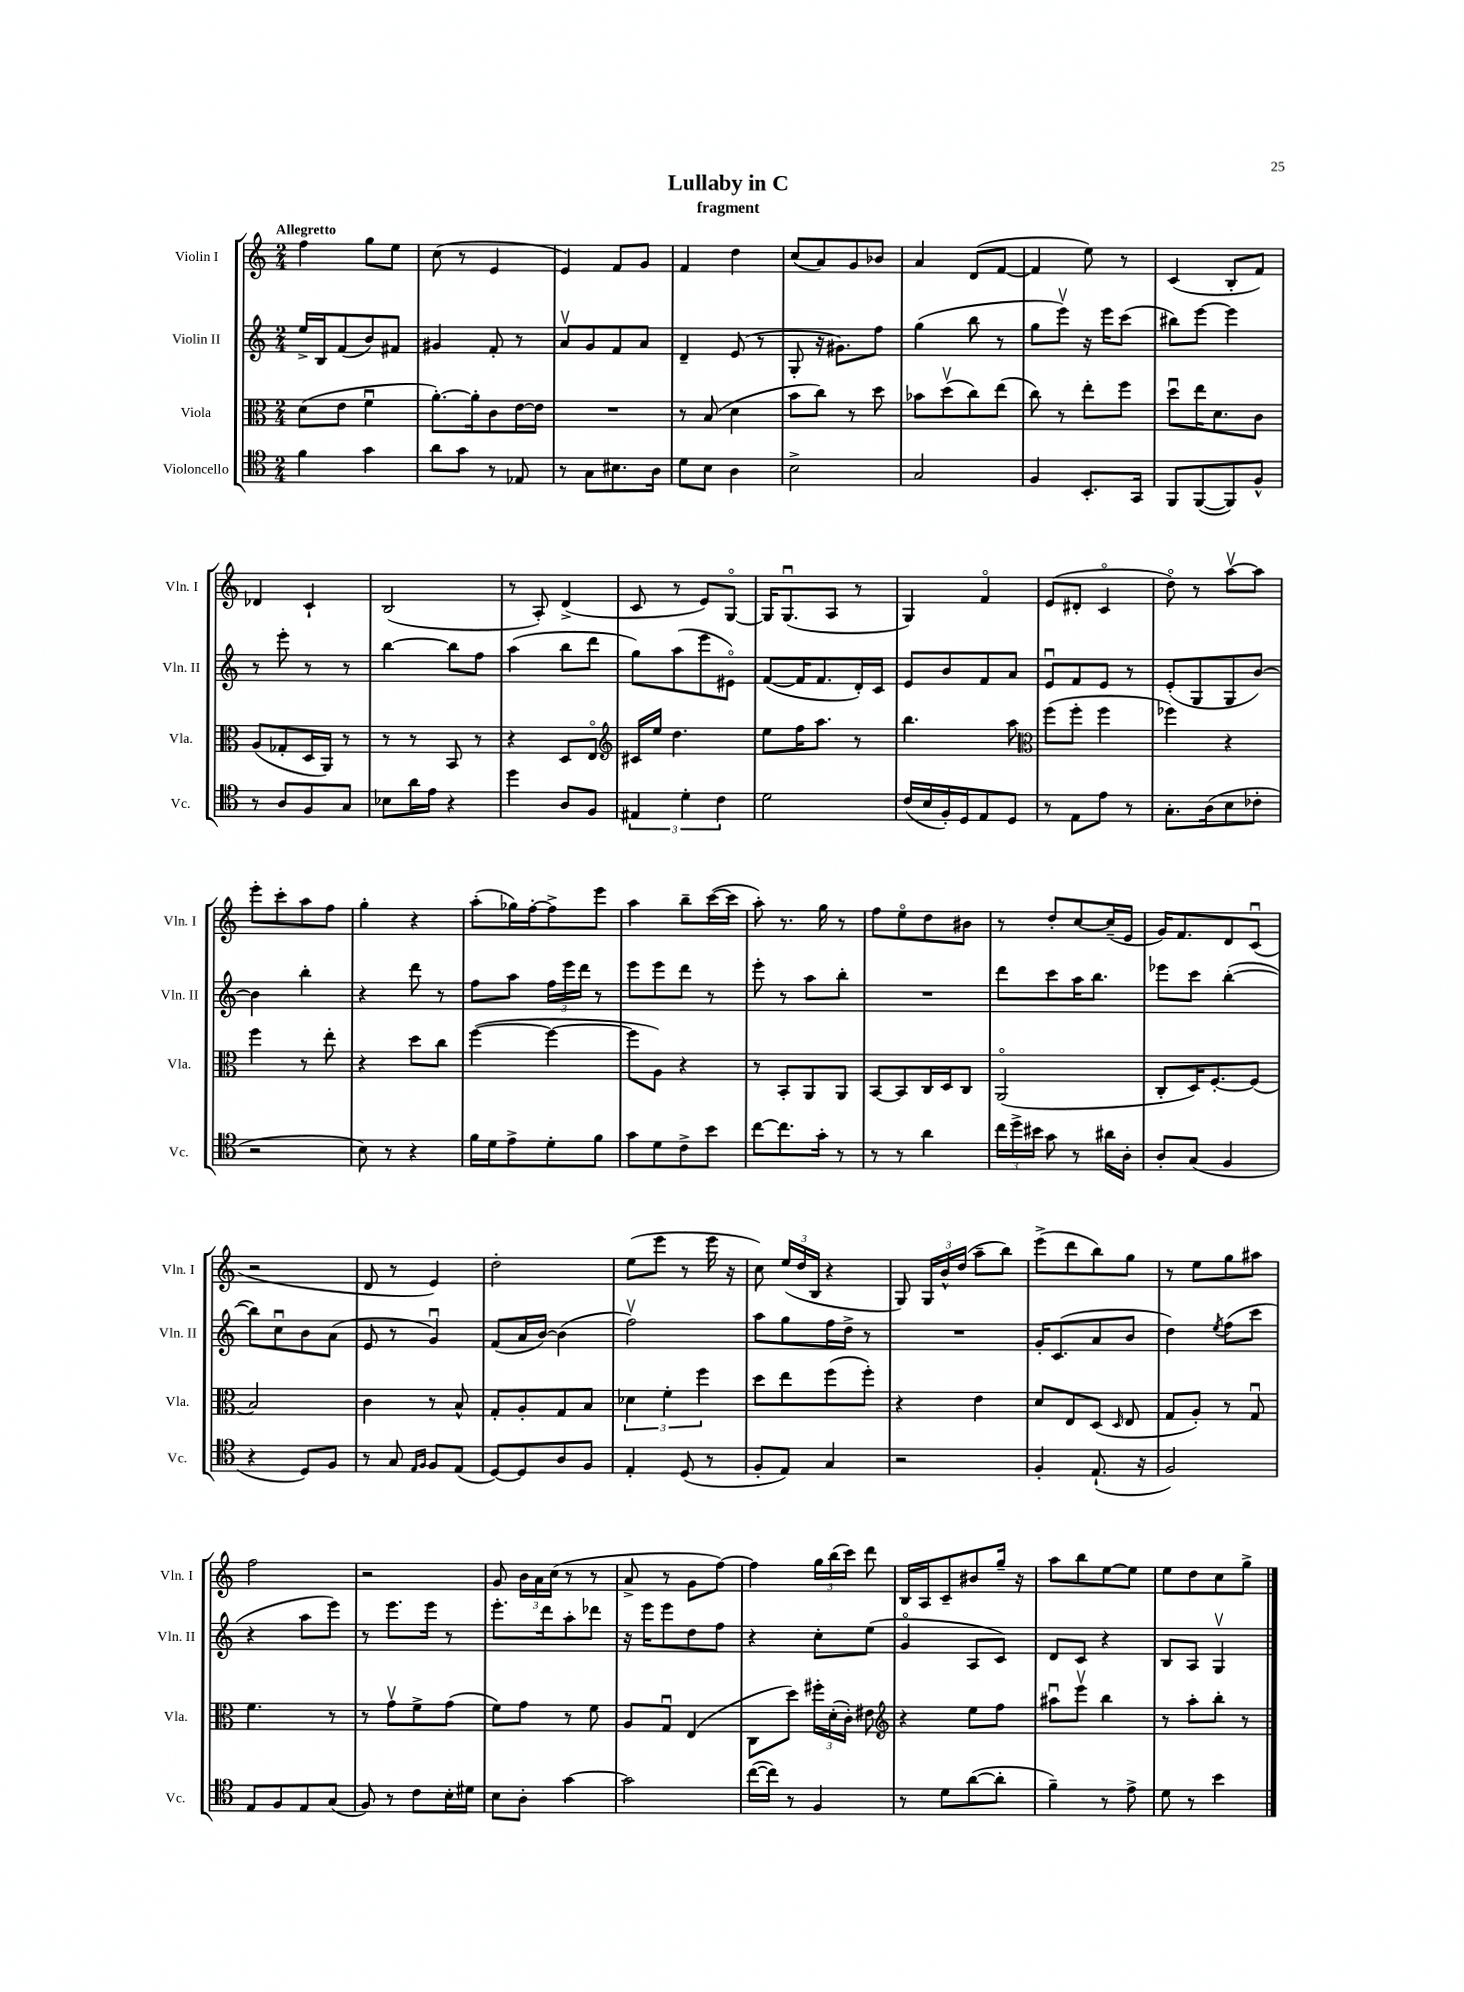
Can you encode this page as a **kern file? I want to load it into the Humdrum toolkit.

**kern	**kern	**kern	**kern
*staff4	*staff3	*staff2	*staff1
*clefC4	*clefC3	*clefG2	*clefG2
*k[]	*k[]	*k[]	*k[]
*M2/4	*M2/4	*M2/4	*M2/4
4f	(8d	16ee^	4ff
.	.	16B	.
.	8e	(8f	.
4g	4fu	8b)	8gg
.	.	8f#	8ee
=	=	=	=
8a	[8.a')	4g#	(8cc
8g	.	.	8r
.	16a']	.	.
8r	8c	8f'	4e
8E-	[16e	8r	.
.	16e]	.	.
=	=	=	=
8r	2r	8av	4e)
8G	.	8g	.
8.B#	.	8f	8f
.	.	8a	8g
16A	.	.	.
=	=	=	=
8d	8r	4d~	4f
8B	(8B	.	.
4A	4d	(8e	4dd
.	.	8r	.
=	=	=	=
2B^	8b	8G'	(8cc
.	8cc)	16r	8a)
.	.	8.g#)	.
.	8r	.	8g
.	8dd	8ff	8b-
=	=	=	=
2G	8b-	(4gg	4a
.	(8ddv	.	.
.	8cc)	8bb	(8d
.	(8ee	8r	[8f
=	=	=	=
4F	8cc)	8gg	4f]
.	8r	8eeev)	.
8.BB'	8ee'	16r	8ee)
.	.	16eee	.
.	8ff	(8ccc	8r
16GG	.	.	.
=	=	=	=
8FF	8ddu	8bb#)	(4c
([8FF	16ee	[8eee	.
.	8.d	.	.
8FF])	.	4eee]	8B'
8F^^	8c	.	8f)
=	=	=	=
8r	(8A	8r	4d-
8A	8G-'	8eee'	.
8F	16D	8r	4c`
.	16AA)	.	.
8G	8r	8r	.
=	=	=	=
8B-	8r	[4bb	(2B
16a	8r	.	.
16e	.	.	.
4r	8BB	8bb]	.
.	8r	8ff	.
=	=	=	=
4dd	4r	(4aa	8r
.	.	.	8A')
8A	8D	8bb	(4d^
8F	8Eo	8ddd	.
=	=	=	=
*	*clefG2	*	*
6E#	16c#	8gg)	8c
.	16ee	.	.
.	4.dd	(8aa	8r
6d'	.	.	.
.	.	8eee	8e)
6c	.	.	.
.	.	8e#o)	[8Go
=	=	=	=
2d	8ee	([8f	16G]
.	.	.	(8.Gu
.	16ff	16f]	.
.	8.aa	8.f	.
.	.	.	8A
.	8r	16d')	8r
.	.	16c	.
=	=	=	=
(16c	4.bb	8e	4G)
16B	.	.	.
16F')	.	8b	.
16D	.	.	.
8E	.	8f	4fo
8D	8aa	8a	.
=	=	=	=
*	*clefC3	*	*
8r	(8ff	8eu	(8e
8E	8ff'	8f	8d#'
8e	4ff	8e	4co
8r	.	8r	.
=	=	=	=
8.G'	4ff-)	(8e'	8ddo)
.	.	8G	8r
(16A	.	.	.
8B	4r	8G	[8aav
8c-'	.	[8b)	8aa]
=	=	=	=
2r	4ff	4b]	8eee'
.	.	.	8ccc'
.	8r	4bb'	8aa
.	8ee'	.	8ff
=	=	=	=
8B)	4r	4r	4gg'
8r	.	.	.
4r	8dd	8ddd	4r
.	8cc	8r	.
=	=	=	=
16f	([4ff	8ff	(8aa'
16d	.	.	.
8e^	.	8aa	16gg-)
.	.	.	[16ff'
8d'	4ff_	24ff	8ff^]
.	.	24eee	.
.	.	24ddd	.
8f	.	8r	8eee
=	=	=	=
8g	8ff]	8eee	4aa
8d	8A)	8eee	.
8c^	4r	8ddd	8bb~
8b	.	8r	([16ccc
.	.	.	16ccc]
=	=	=	=
[8cc	8r	8eee'	8aa')
8.cc]	8BB'	8r	8.r
.	8AA	8aa	.
16g'	.	.	16gg
8r	8AA	8bb'	8r
=	=	=	=
8r	[8BB	2r	8ff
8r	8BB]	.	8eeo
4a	16C	.	8dd
.	16D	.	.
.	8C	.	8b#
=	=	=	=
24cc	(2AAo	8ddd	8r
24dd^	.	.	.
24b#	.	.	.
8g	.	8ccc	8dd'
8r	.	16aa	[8cc
.	.	8.bb	.
16a#	.	.	(16cc~]
16A'	.	.	16e
=	=	=	=
8A'	8C'	8eee-	16g)
.	.	.	8.f
(8G	16D)	8ccc	.
.	[8.F'	.	.
4F	.	([4bb'	8d
.	(8F]	.	(8cu
=	=	=	=
4r	2B)	8bb])	2r
.	.	8ccu	.
8D)	.	8b	.
8F	.	(8a	.
=	=	=	=
8r	4c	8e	8d
8G	.	8r	8r
16qqE	.	.	.
16qqF	.	.	.
8F	8r	4gu)	4e)
(8E	8B^^	.	.
=	=	=	=
[8D)	8G'	(8f	2dd'
8D]	8A'	16a	.
.	.	[16b)	.
8A	8G	(4b]	.
8F	8B	.	.
=	=	=	=
4E'	6d-	2ffv)	(8ee
.	.	.	8eee
.	6f'	.	.
(8D	.	.	8r
.	6ff	.	.
8r	.	.	16eee
.	.	.	16r
=	=	=	=
8F'	8dd	8aa	8cc)
8E)	8ee	8gg	(24ee
.	.	.	24dd
.	.	.	24B
4G	(8ff	16ff	4r
.	.	16dd^	.
.	8ff')	8r	.
=	=	=	=
2r	4r	2r	8G)
.	.	.	24G
.	.	.	24b^^
.	.	.	(24dd
.	4e	.	8aa~
.	.	.	8bb)
=	=	=	=
4F'	8d	16g'	(8eee^
.	.	(8.c	.
.	8E	.	8ddd
(8.E`	(8D	8a	8bb)
.	16qqD	.	.
.	8E	8b	8gg
16r	.	.	.
=	=	=	=
2F)	8G	4dd)	8r
.	8A')	.	8ee
.	.	8qee	.
.	8r	(8ff	8gg
.	8Gu	8ccc	8aa#
=	=	=	=
8E	4.f	4r	2ff
8F	.	.	.
8E	.	8aa	.
(8G	8r	8eee)	.
=	=	=	=
8F)	8r	8r	2r
8r	8gv	8.eee	.
8c	8f^	.	.
.	.	16eee	.
16B'	(8g	8r	.
16d#	.	.	.
=	=	=	=
8B	8f)	8.eee'	8g
8A'	8g	.	24b
.	.	.	24a
.	.	16ddd	.
.	.	.	(24cc
[4g	8r	8aa'	8r
.	8f	8ddd-	8r
=	=	=	=
2g]	8A	16r	8a^
.	.	16eee	.
.	8Gu	8eee	8r
.	(4E	8dd	8g
.	.	8ff	[8ff)
=	=	=	=
([16cc	8C	4r	4ff]
16cc])	.	.	.
8r	8dd)	.	.
4F	24ff#'	8cc'	24gg
.	(24d'	.	(24bb
.	24c')	.	24ccc)
.	8e#	(8ee	8ddd
=	=	=	=
*	*clefG2	*	*
8r	4r	4go	16B
.	.	.	16A
8d	.	.	8c~
([8a	8ee	8A	8b#
8a']	8ff	8c)	16gg~
.	.	.	16r
=	=	=	=
4f~)	8aa#u	8d	8aa
.	8eeev	8c	8bb
8r	4bb	4r	[8ee
8e^	.	.	8ee]
=	=	=	=
8d	8r	8B	8ee
8r	8aa'	8A	8dd
4b	8bb'	4Gv	8cc
.	8r	.	8gg^
==	==	==	==
*-	*-	*-	*-
